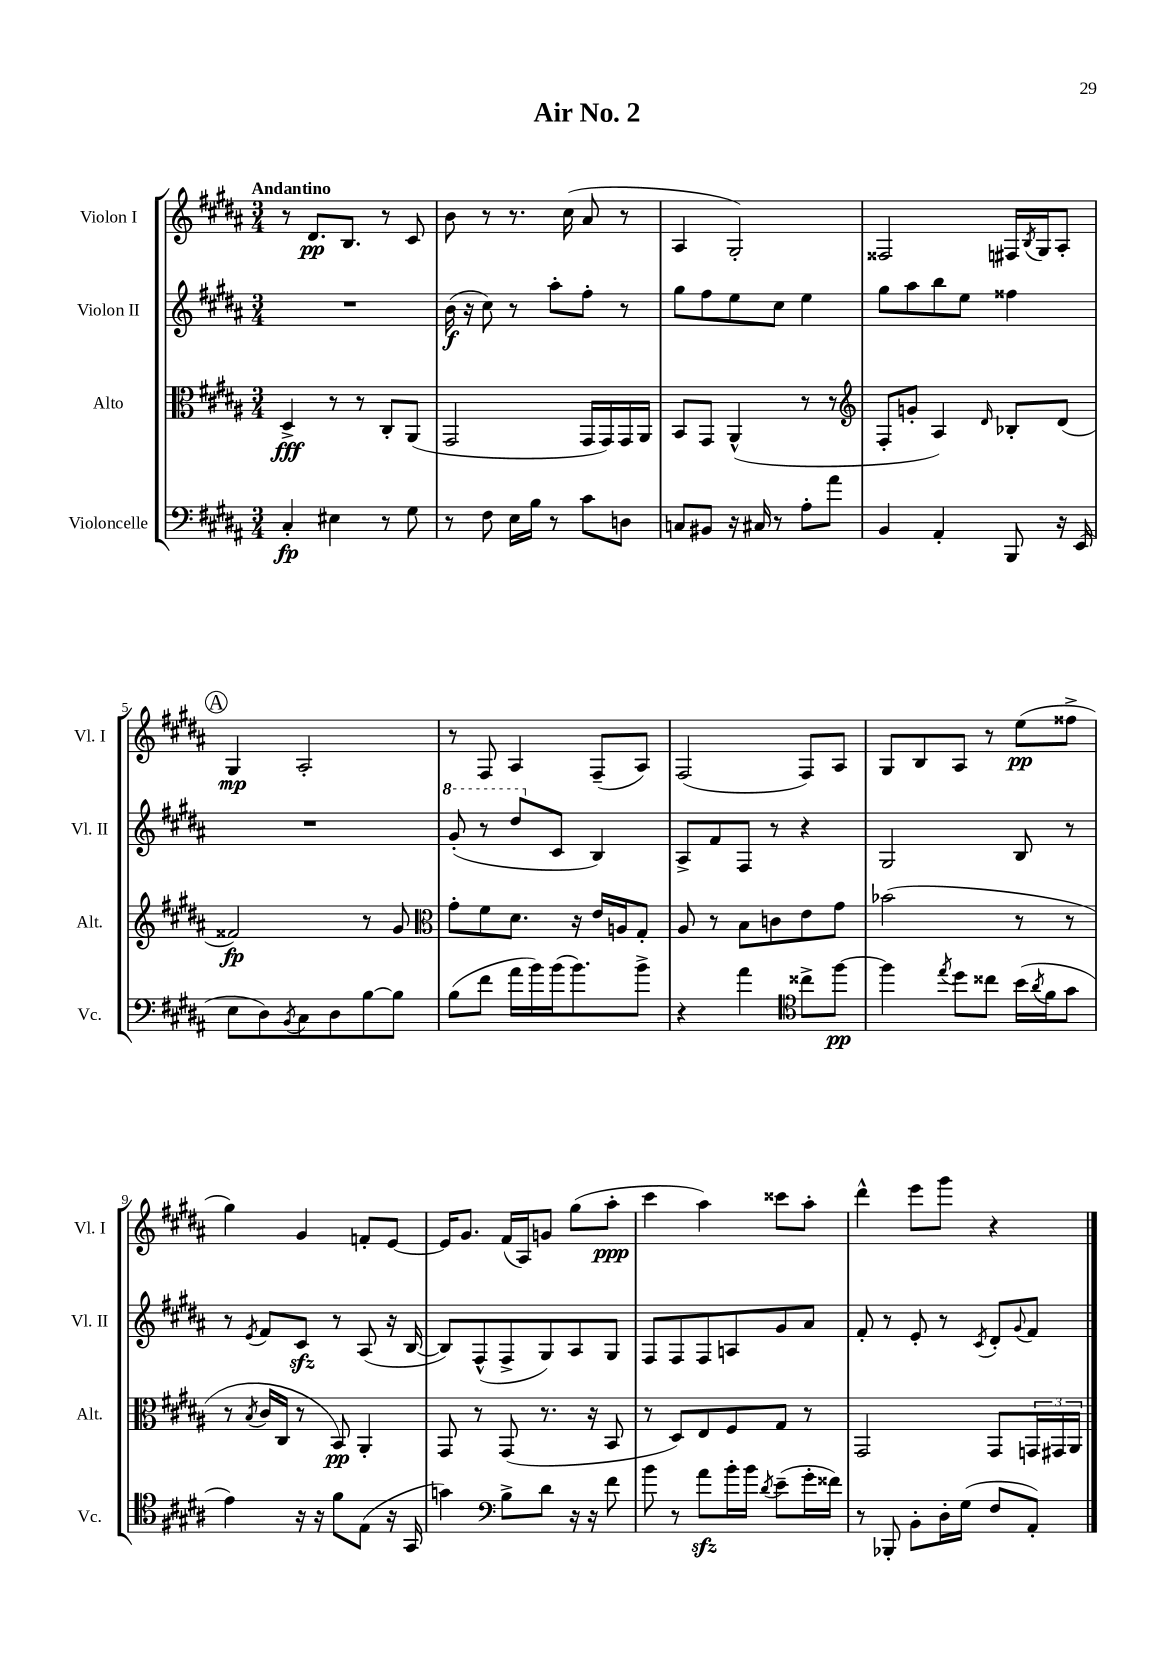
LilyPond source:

\header { title = "Air No. 2" }
<<
\new StaffGroup <<
\new Staff = "s0" \with { instrumentName = "Violon I" shortInstrumentName = "Vl. I" } {
    \clef treble \key b \major \numericTimeSignature \time 3/4 \tempo "Andantino"
    r8 dis'8.\pp b8. r8 cis'8 |
    b'8 r8 r8. cis''16( ais'8 r8 |
    ais4 gis2-.) |
    fisis2 fis16 \acciaccatura { b8 } gis16 ais8-. |
    \mark \markup { \circle "A" } gis4\mp ais2-. |
    r8 fis8 ais4 fis8--( ais8) |
    fis2( fis8) ais8 |
    gis8 b8 ais8 r8 e''8\pp( fisis''8-> |
    gis''4) gis'4 f'8-. e'8~ |
    e'16 gis'8. fis'16( ais16) g'8 gis''8( ais''8-.\ppp |
    cis'''4 ais''4) cisis'''8 ais''8-. |
    dis'''4-^ e'''8 gis'''8 r4 \bar "|." |
}
\new Staff = "s1" \with { instrumentName = "Violon II" shortInstrumentName = "Vl. II" } {
    \clef treble \key b \major \numericTimeSignature \time 3/4
    R2. |
    b'16\f( r16 cis''8) r8 ais''8-. fis''8-. r8 |
    gis''8 fis''8 e''8 cis''8 e''4 |
    gis''8 ais''8 b''8 e''8 fisis''4 |
    \mark \markup { \circle "A" } R2. |
    \ottava #1 gis''8-.( r8 dis'''8 \ottava #0 cis'8 b4) |
    ais8-> fis'8 fis8 r8 r4 |
    gis2 b8 r8 |
    r8 \acciaccatura { e'8 } fis'8 cis'8\sfz r8 ais8( r16 b16~ |
    b8) fis8-^( fis8-> gis8) ais8 gis8 |
    fis8 fis8 fis8 a8 gis'8 ais'8 |
    fis'8-. r8 e'8-. r8 \acciaccatura { cis'8 } dis'8-. \appoggiatura { gis'8 } fis'8 \bar "|." |
}
\new Staff = "s2" \with { instrumentName = "Alto" shortInstrumentName = "Alt." } {
    \clef alto \key b \major \numericTimeSignature \time 3/4
    dis4->\fff r8 r8 cis8-. ais,8( |
    gis,2 gis,16 gis,16) gis,16 ais,16 |
    b,8 gis,8 ais,4-^( r8 r8 |
    \clef treble fis8-. g'8-. ais4) \grace { dis'16 } bes8-. dis'8( |
    \mark \markup { \circle "A" } fisis'2\fp) r8 gis'8 |
    \clef alto gis'8-. fis'8 dis'8. r16 e'16 a16 gis8-. |
    ais8 r8 b8 c'8 e'8 gis'8 |
    bes'2( r8 r8 |
    r8 \acciaccatura { b8 } cis'16 cis16 r8 b,8\pp) ais,4-. |
    gis,8 r8 gis,8( r8. r16 b,8 |
    r8 dis8) e8 fis8 gis8 r8 |
    gis,2 gis,8 \tuplet 3/2 { g,16 gis,16 ais,16 } \bar "|." |
}
\new Staff = "s3" \with { instrumentName = "Violoncelle" shortInstrumentName = "Vc." } {
    \clef bass \key b \major \numericTimeSignature \time 3/4
    cis4-.\fp eis4 r8 gis8 |
    r8 fis8 e16 b16 r8 cis'8 d8 |
    c8 bis,8 r16 cis16 r8 ais8-. ais'8 |
    b,4 ais,4-. b,,8 r16 e,16( |
    \mark \markup { \circle "A" } e8 dis8) \acciaccatura { b,8 } cis8 dis8 b8~ b8 |
    b8( fis'8 ais'16 b'16) b'16( b'8.) b'8-> |
    r4 ais'4 \clef tenor cisis''8-> fis''8~\pp |
    fis''4 \acciaccatura { e''8 } dis''8 cisis''8 b'16( \acciaccatura { ais'8 } fis'16 gis'8 |
    e'4) r16 r16 fis'8 e8( r16 gis,16 |
    g'4) \clef bass b8-> dis'8 r16 r16 fis'8 |
    b'8 r8 ais'8\sfz b'16-. b'16 \acciaccatura { dis'8 } e'8--( gis'16-. fisis'16) |
    r8 bes,,8-. b,8-. dis16-. gis16( fis8 ais,8-.) \bar "|." |
}
>>
>>
